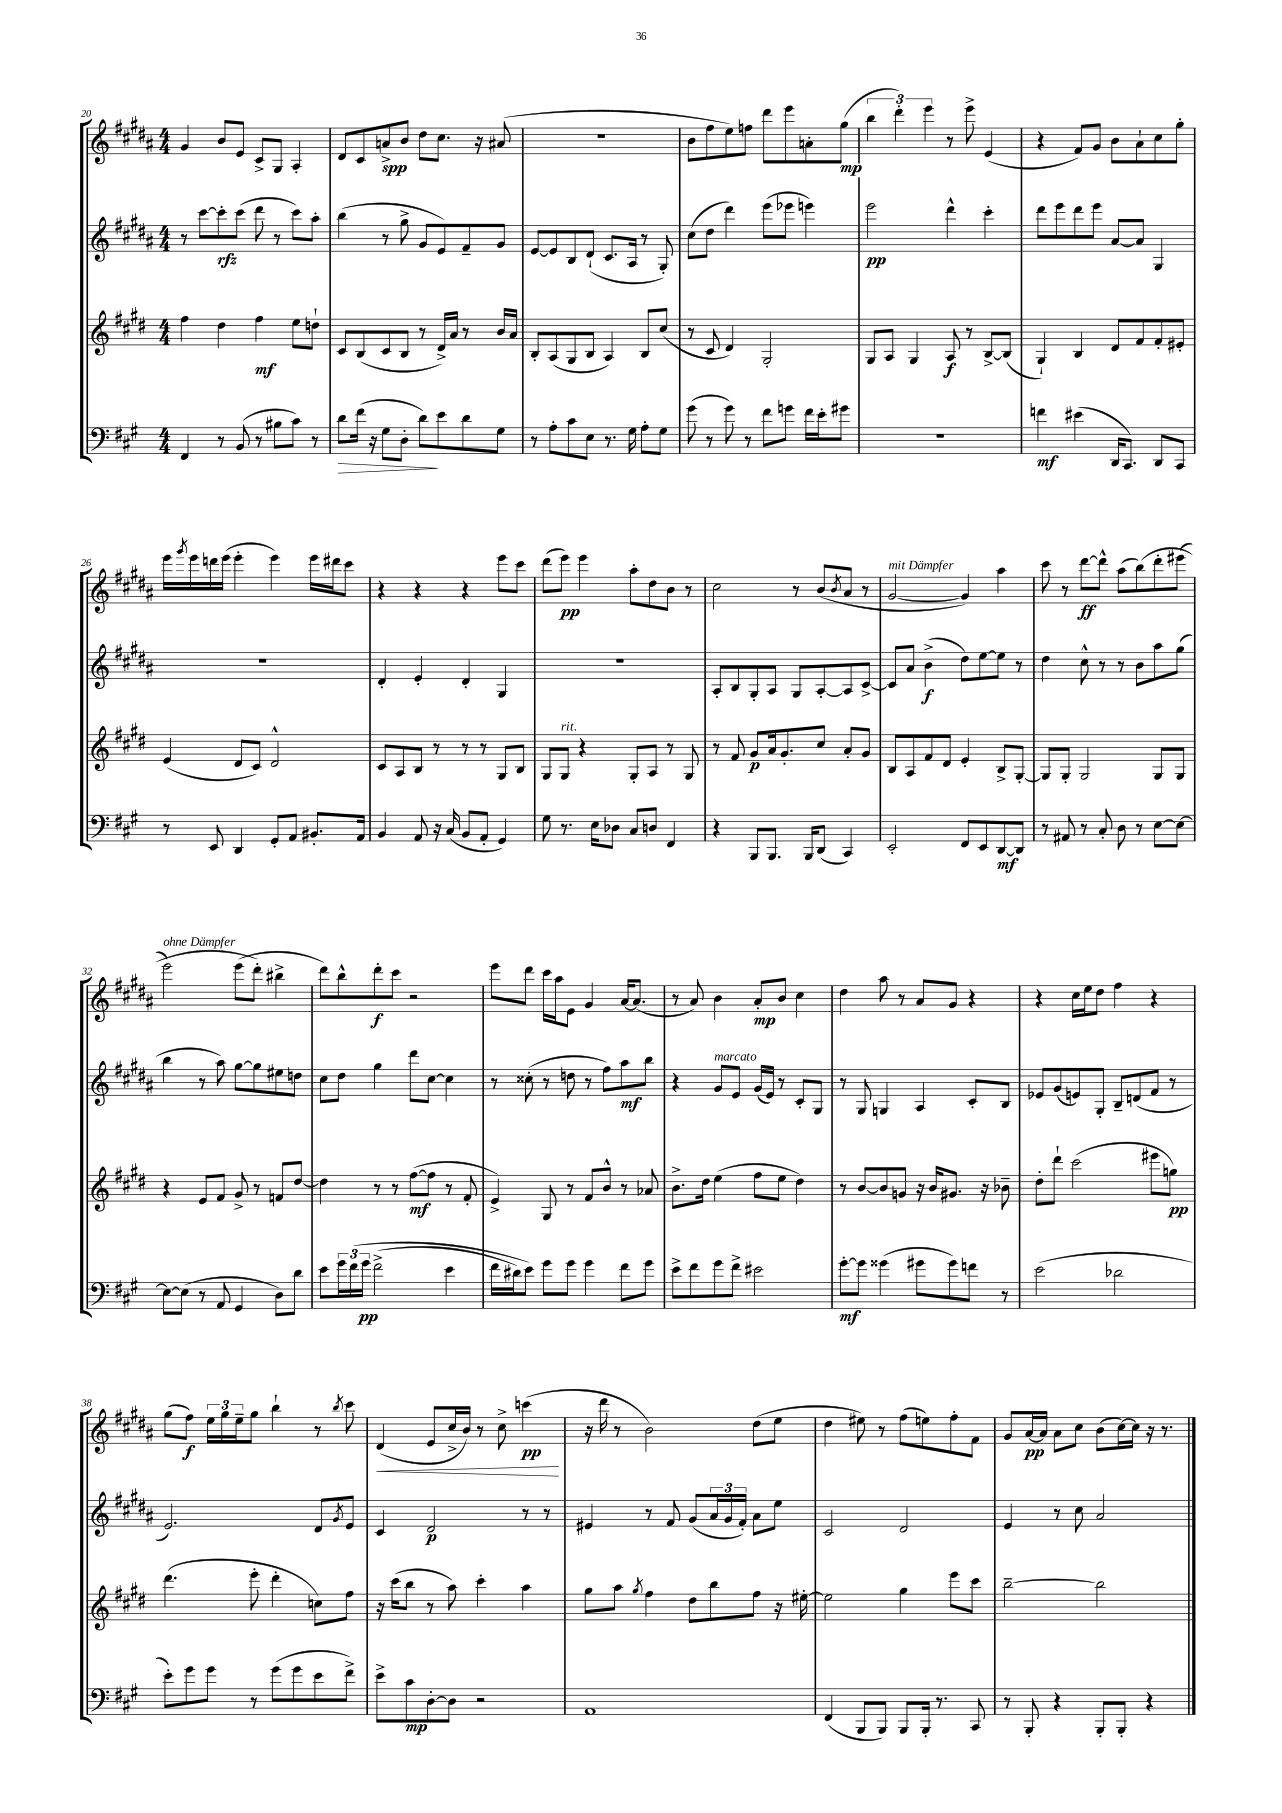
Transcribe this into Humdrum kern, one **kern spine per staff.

**kern	**kern	**kern	**kern
*staff4	*staff3	*staff2	*staff1
*clefF4	*clefG2	*clefG2	*clefG2
*k[f#c#g#]	*k[f#c#g#d#]	*k[f#c#g#d#a#]	*k[f#c#g#d#a#]
*M4/4	*M4/4	*M4/4	*M4/4
4FF#/	4ff#\	8r	4g#/
.	.	[8ccc#\L	.
8r	4dd#\	8ccc#'\]	8b/L
(8BB/	.	(8ccc#\J	8e/J
8r	4ff#\	8ddd#\	8c#^/L
8B#\L	.	8r	8G#/J
8c#\J)	8ee\L	8ccc#\L)	4A#'/
8r	8dd`\J	8aa#'\J	.
=	=	=	=
8d\L	8c#/L	(4bb\	8d#/L
(16f#\Jk	(8B/	.	8c#/
16r	.	.	.
8G#\L	8c#/	8r	8a^/
8D'\J	8B/J	8gg#^\	8b/J
8d\L)	8r	8g#/L	8dd#\L
8e\	16d#^/LL)	8e/)	8.cc#\J
.	16a/JJ	.	.
8d\	8r	8f#~/	.
.	.	.	16r
8G#\J	16b/LL	8g#/J	(8a#/
.	16a/JJ	.	.
=	=	=	=
8r	8B'/L	[8e/L	1r
8A'\L	(8A/	8e/]	.
8c#\	8G#/	8B/	.
8E\J	8B/J	(8d#`/J	.
8.r	4A/)	8.c#/L	.
16G#\	.	16A#/Jk	.
8A'\L	8B/L	8r	.
8G#\J	(8cc#/J	8G#'/)	.
=	=	=	=
(8g#\	8r	(8cc#\L	8b\L
8r	8c#/	8dd#\J	8ff#\
8g#\)	4d#/)	4ddd#\)	8ee\)
8r	.	.	8ff\J
8f#\L	2G#'/	(8eee\L	8ddd#\L
8g\J	.	8eee-\J	8eee\
16f#\LL	.	4eee\)	8a'\
16e'\J	.	.	.
8g#\J	.	.	(8gg#\J
=	=	=	=
1r	8G#/L	2eee\	6bb\
.	8A/J	.	.
.	.	.	6ddd#'\)
.	4G#/	.	.
.	.	.	6eee\
.	8A/	4ddd#^^\	8r
.	8r	.	8eee^\
.	[8B^/L	4ccc#'\	(4e/
.	(8B/]J	.	.
=	=	=	=
4f\	4G#`/)	8ddd#\L	4r
.	.	8eee\	.
(4e#\	4B/	8ddd#\	8f#/L)
.	.	8eee\J	8g#/J
16DD/LK	8d#/L	[8a#/L	8b\L
8.CC#/J)	.	.	.
.	8f#/	8a#/]J	8a#`\
8DD/L	8f#'/	4G#/	8cc#\
8CC#/J	8e#'/J	.	8gg#'\J
=	=	=	=
8r	(4e/	1r	16eee\LL
.	.	.	8qggg#/
.	.	.	16eee\
8EE/	.	.	16ddd\
.	.	.	(16eee\JJ
4DD/	8d#/L	.	4eee'\
.	8c#/J)	.	.
8GG#'/L	2d#^^/	.	4eee\)
8AA/J	.	.	.
8.BB#'/L	.	.	16eee\LL
.	.	.	16ddd#\J
.	.	.	8ccc#\J
16AA/Jk	.	.	.
=	=	=	=
4BB/	8c#/L	4d#'/	4r
.	8A/	.	.
8AA/	8B/J	4e'/	4r
16r	8r	.	.
(16C#/	.	.	.
8BB/L	8r	4d#'/	4r
8AA'/J	8r	.	.
4GG#/)	8G#/L	4G#/	8eee\L
.	8B/J	.	8ccc#\J
=	=	=	=
8G#\	8G#/L	1r	(8ddd#\L
8.r	8G#/J	.	8eee\J)
.	4r	.	4eee\
16E\LK	.	.	.
8D-\J	.	.	.
8C#/L	8G#'/L	.	8aa#'\L
8D/J	8A/J	.	8dd#\
4FF#/	8r	.	8b\J
.	8G#/	.	8r
=	=	=	=
4r	8r	8A#'/L	2cc#\
.	8f#/	8B/	.
8BBB/L	8g#/L	8G#'/	.
8.BBB/J	16a/k	8A#/J	.
.	8.g#'/	.	.
.	.	8G#/L	8r
16BBB/LK	.	.	.
(8DD/J	8cc#/J	[8A#'/	(8b/L
.	.	.	8qb/
4CC#/)	8a'/L	8A#/]	8a#/J
.	8g#/J	[8c#^/J	8r
=	=	=	=
2EE'/	8B/L	8c#/]L	[2g#/
.	8A/	8a#/J	.
.	8f#/	(4b^\	.
.	8d#/J	.	.
8FF#/L	4e'/	8dd#\L)	4g#/])
8EE/	.	[8ee\	.
[8DD/	8B^/L	8ee\]J	4aa#\
8DD/]J	[8G#'/J	8r	.
=	=	=	=
8r	8G#/]L	4dd#\	8ccc#\
8AA#/	8G#'/J	.	8r
8r	2G#/	8cc#^^\	[8ddd#\L
8C#'/	.	8r	8ddd#^^\]J
8D\	.	8r	(8aa#\L
8r	.	8b\L	&(8bb\)
[8E\L	8G#/L	8aa#\	8ddd#'\
8E\_J	8G#/J	(8gg#\J	(8eee#\J
=	=	=	=
8E\_L	4r	4bb\	2eee\)
(8E\]J	.	.	.
8r	8e/L	8r	.
8AA/	8f#/J	8aa#\)	.
4GG#/	8g#^/	[8gg#\L	(8eee\L
.	8r	8gg#\]	8ddd#'\J&)
8D\L)	8f/L	8ee#\	4bb#^\
8d\J	[8dd#/J	8dd\J	.
=	=	=	=
8e\L	4dd#\]	8cc#\L	8ddd#\L)
24g#\L	.	8dd#\J	8bb^^\
&(24f#\	.	.	.
24g#\JJ	.	.	.
(2f#^\	8r	4gg#\	8ddd#'\
.	8r	.	8ccc#\J
.	([8ff#\L	8ddd#\L	2r
.	8ff#\]J	[8cc#\J	.
4e\	8r	4cc#\]	.
.	8f#'/	.	.
=	=	=	=
16f#\LL	4e^/)	8r	8eee\L
16d#\J)	.	.	.
8e\J&)	.	(8cc##'\	8ddd#\J
8g#\L	8G#/	8r	16ccc#\LL
.	.	.	16aa#\J
8g#\J	8r	8dd\	8e\J
4g#\	8f#/L	8r	4g#/
.	8b^^/J	8ff#\L)	.
8f#\L	8r	8aa#\	[16a#/LK
.	.	.	(8.a#/]J
8g#\J	8a-/	8bb\J	.
=	=	=	=
8e^\L	8.b^\L	4r	8r
8f#\	.	.	8a#/)
.	16dd#\Jk	.	.
8g#\	(4ee\	8g#/L	4b\
8f#^\J	.	8e/J	.
2e#\	8ff#\L	(16g#/LL	8a#'/L
.	.	16e/JJ)	.
.	8ee\J	8r	8b/J
.	4dd#\)	8c#'/L	4cc#\
.	.	8G#/J	.
=	=	=	=
[8g#'\L	8r	8r	4dd#\
8g#\]J	[8b/L	8G#/	.
(4g##\	8b/]	4G/	8aa#\
.	8g/J	.	8r
8g#\L	16r	4A#/	8a#/L
.	16b/LK	.	.
8g#\)	8.g#/J	.	8g#/J
8f\J	.	8c#'/L	4r
.	16r	.	.
8r	8b-~\	8B/J	.
=	=	=	=
(2e\	8dd#'\L	8e-/L	4r
.	8ddd#`\J	(8g#/	.
.	(2ccc#\	8e/)	16cc#\LL
.	.	.	16ee\J
.	.	8G#'/J	8dd#\J
2d-\	.	8B~/L	4ff#\
.	.	(8d/	.
.	8eee#\L	8f#/J	4r
.	8gg\J)	8r	.
=	=	=	=
8e'\L)	(4.ddd#\	2.e/)	(8gg#\L
8g#\	.	.	8ff#\J)
8g#\J	.	.	24ee\LL
.	.	.	24gg#\
.	.	.	24ee~\J
8r	8eee'\	.	8gg#\J
(8g#\L	4ddd#'\	.	4bb`\
8g#\	.	.	.
8e\	8cc\L)	8d#/L	8r
.	.	8qg#/	8qbb/
8f#^\J)	8ff#\J	8e/J	8ccc#\
=	=	=	=
8e^\L	16r	4c#/	(4d#/
.	(16ccc#\LK	.	.
8c#\	8bb\J	.	.
[8D'\	8r	2d#/	8e/L
8D\]J	8aa\)	.	16cc#^/L
.	.	.	16b/JJ)
2r	4ccc#'\	.	8r
.	.	.	8cc#^\
.	4aa\	8r	(4ccc\
.	.	8r	.
=	=	=	=
1AA	8gg#\L	4e#/	16r
.	.	.	16ddd#\
.	8aa\J	.	8r
.	8qgg#/	.	.
.	4ff#\	8r	2b\)
.	.	8f#/	.
.	8dd#\L	(8g#/L	.
.	8bb\	24a#/L	.
.	.	24g#/	.
.	.	24f#'/JJ)	.
.	8ff#\J	8a#\L	(8dd#\L
.	16r	8ee\J	8ee\J
.	[16ee#'\	.	.
=	=	=	=
(4FF#/	2ee#\]	2c#/	4dd#\
8BBB/L	.	.	8ee#\)
8BBB/J)	.	.	8r
8BBB/L	4gg#\	2d#/	(8ff#\L
16BBB'/Jk	.	.	8ee\)
8.r	.	.	.
.	8eee\L	.	8ff#'\
8CC#/	8ccc#\J	.	8f#\J
=	=	=	=
8r	[2bb~\	4e/	8g#/L
8BBB'/	.	.	[16a#/L
.	.	.	16a#/]JJ
4r	.	8r	8a#\L
.	.	8cc#\	8cc#\J
8BBB'/L	2bb\]	2a#/	(8b\L
8BBB'/J	.	.	[16cc#\L)
.	.	.	16cc#\]JJ
4r	.	.	16r
.	.	.	8.r
==	==	==	==
*-	*-	*-	*-
